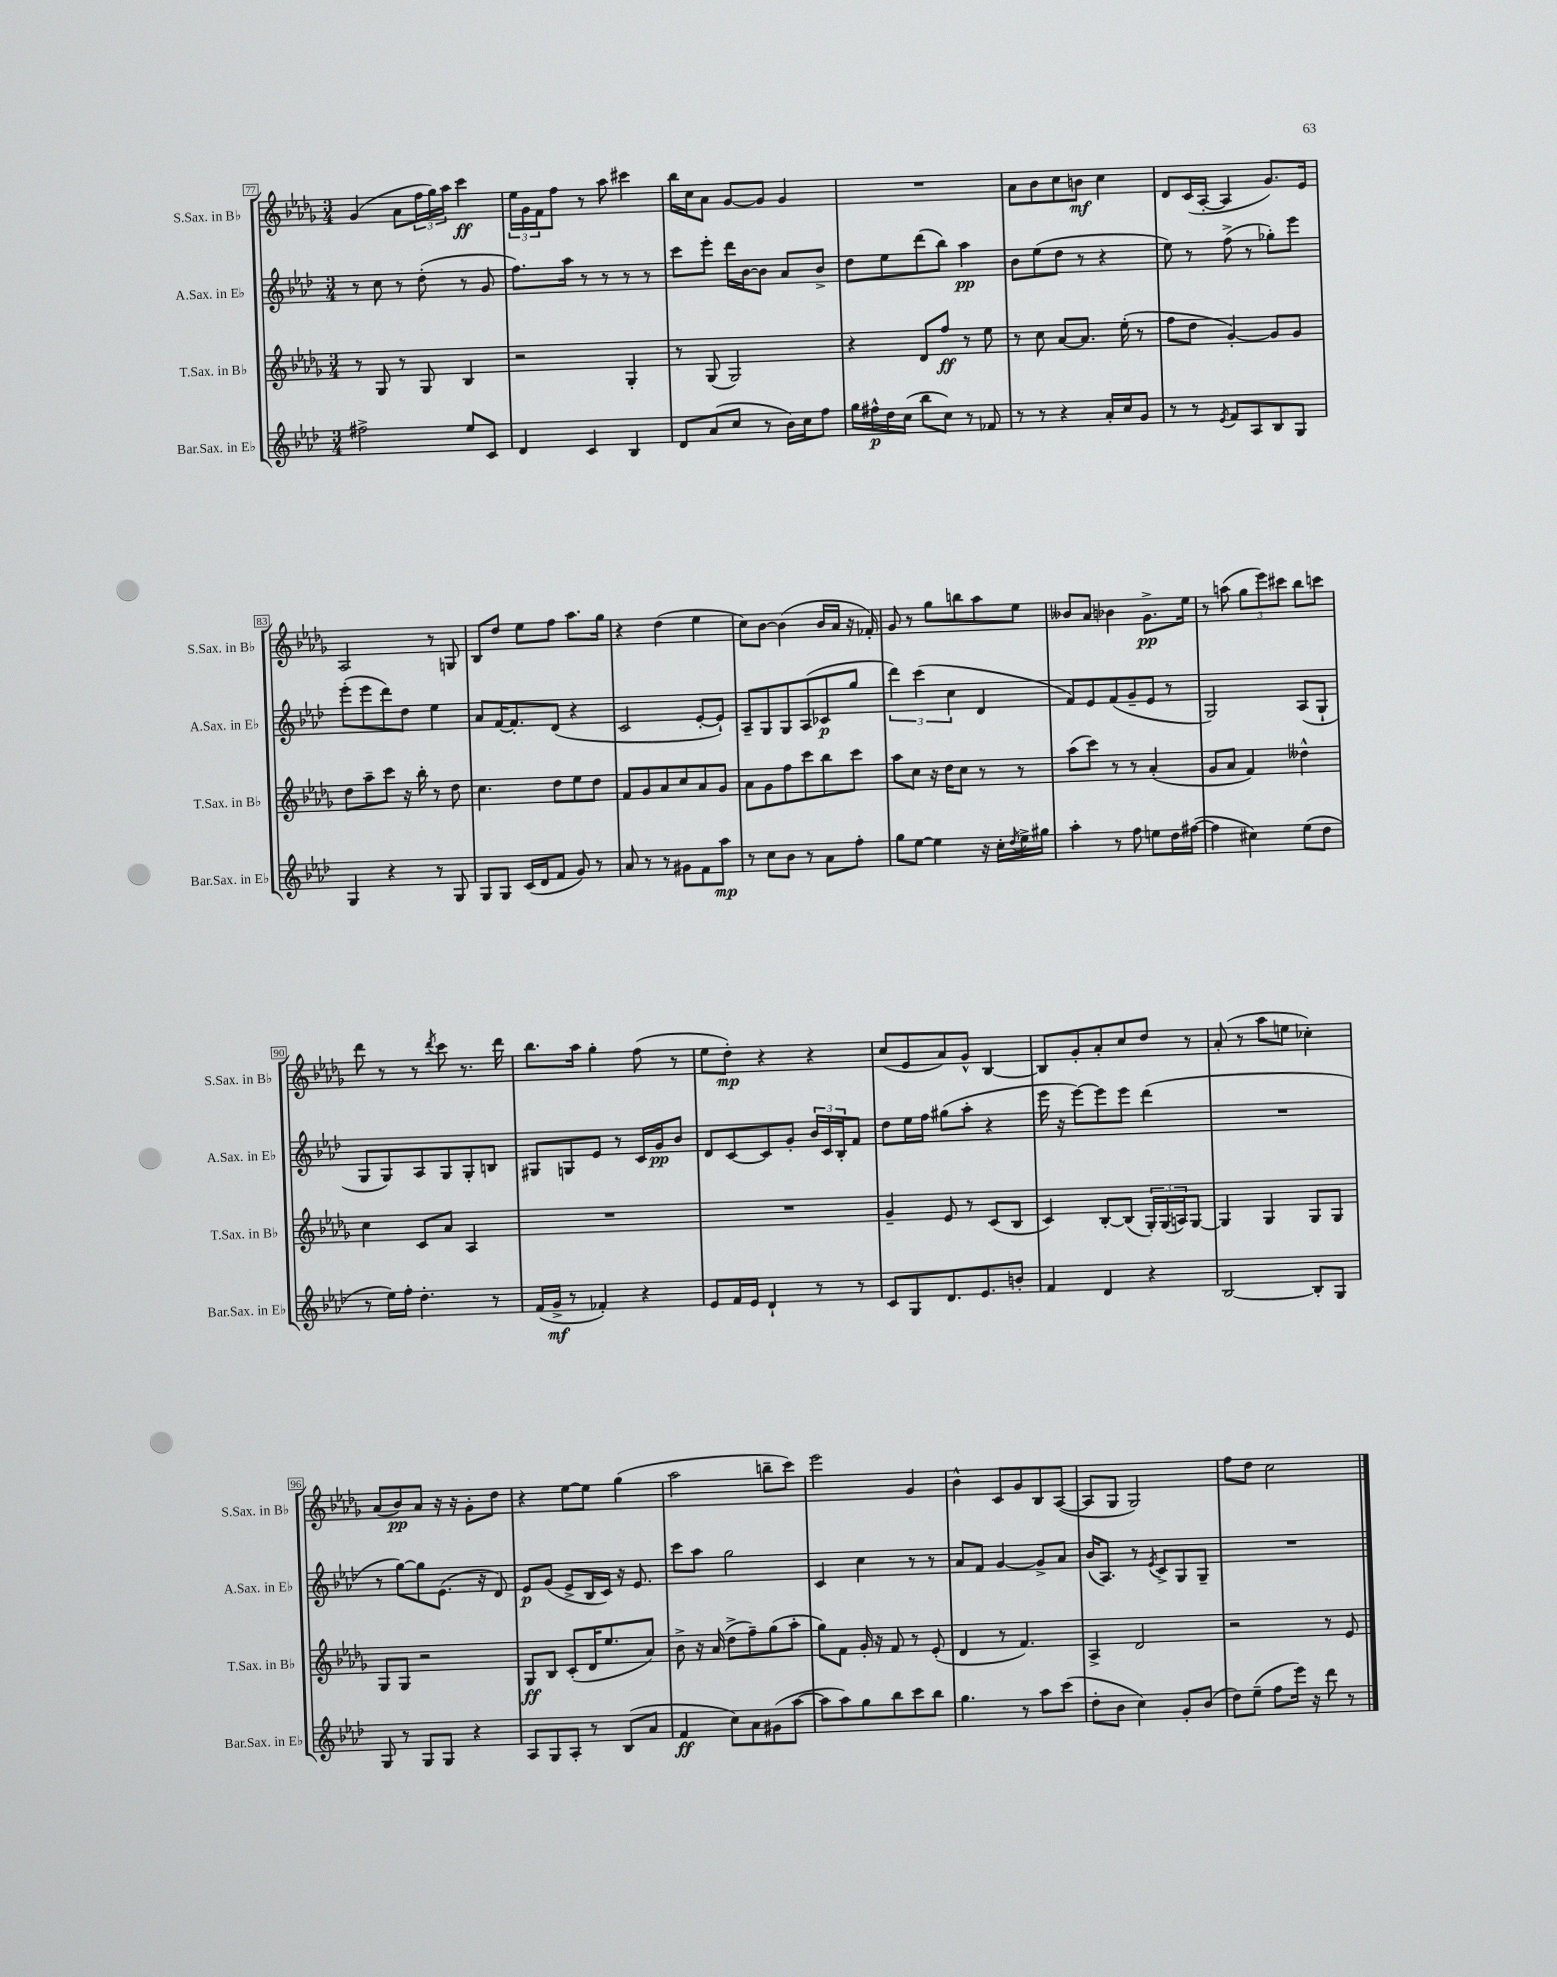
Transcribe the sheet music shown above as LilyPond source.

<<
\new StaffGroup <<
\new Staff = "s0" \with { instrumentName = "S.Sax. in Bb" shortInstrumentName = "S.Sax. in Bb" } {
    \clef treble \key des \major \numericTimeSignature \time 3/4
    ges'4( aes'8 \tuplet 3/2 { f''16 ges''16) aes''16 } c'''4\ff |
    \tuplet 3/2 { ees''16 ges'16 f'16 } f''8 r8 aes''8 cis'''4 |
    bes''16 c''16 aes'8 ges'8~ ges'8 ges'4 |
    R2. |
    aes'8 bes'8 c''8 b'8\mf c''4 |
    des'8 c'16( aes16~-. aes4 ges'8.) ees'16 |
    aes2 r8 g8 |
    bes8 des''8 ees''8 f''8 aes''8. ges''16 |
    r4 des''4( ees''4 |
    c''8) bes'8~ bes'4( bes'16 aes'16 r16 fes'16-.) |
    ges'8 r8 ges''8 b''8 aes''8 ees''8 |
    beses'8 aes'8 bes'4 ges'8.->\pp ees''16 |
    r8 a''8( \tuplet 3/2 { ges''8 ees'''8) cis'''8 } bes''8 c'''8 |
    des'''8 r8 r8 \acciaccatura { des'''8 } c'''8 r8. des'''16 |
    bes''8. aes''16 ges''4-. f''8( r8 |
    ees''8 des''8-.\mp) r4 r4 |
    c''8( ees'8 aes'8) ges'8-^ bes4~ |
    bes8 ges'8-. aes'8-. c''8 des''8 r8 |
    aes'8-.( r8 aes''8 e''8 ces''4-.) |
    aes'8( bes'8\pp) aes'8 r16 r16 ges'8-. des''8 |
    r4 ees''8~ ees''8 ges''4( |
    aes''2 b''8-- c'''8) |
    ees'''2 ges'4 |
    bes'4-^ c'8 ges'8 bes8 aes8~( |
    aes8 ges8 ges2) |
    f''8 des''8 c''2 \bar "|." |
}
\new Staff = "s1" \with { instrumentName = "A.Sax. in Eb" shortInstrumentName = "A.Sax. in Eb" } {
    \clef treble \key aes \major \numericTimeSignature \time 3/4
    r8 c''8 r8 des''8-.( r8 g'8 |
    f''8.) aes''16 r8 r8 r8 r8 |
    c'''8 ees'''8-. des'''16 bes'16~ bes'8 aes'8 bes'8-> |
    des''8 ees''8 des'''8( bes''8) aes''4\pp |
    bes'8 ees''8( des''8 r8 r4 |
    ees''8) r8 f''8->( r8 ges''8-.) ees'''8 |
    ees'''8-.( ees'''8 des'''8) des''8 ees''4 |
    aes'8 f'16~ f'8.-. des'8( r4 |
    c'2 ees'8~-. ees'8-!) |
    aes8-- g8 g8 aes8( ces'8\p g''8 |
    \tuplet 3/2 { des'''4) c'''4( c''4 } des'4 |
    f'8) ees'8 f'8( g'8-- ees'8 r8 |
    g2) aes8( g8-! |
    g8 g8) aes8 g8 g8-. b8 |
    gis8 g8 ees'8 r8 c'16 g'16\pp bes'8 |
    des'8 c'8~ c'8 g'8-. \tuplet 3/2 { bes'16 c'16 bes16-. } f'8 |
    des''8 ees''16 f''16 gis''8( aes''8-. r4 |
    ees'''16 r16 ees'''8~) ees'''8 ees'''8 des'''4( |
    R2. |
    r8 g''8~) g''8 ees'8.( r16 des'8) |
    ees'8\p g'8( ees'8-> bes16 c'16) r16 ees'8. |
    c'''8 aes''8 g''2 |
    c'4 c''4 r8 r8 |
    aes'8 f'8 g'4~ g'8-> aes'8 |
    bes'16( aes8.) r8 \acciaccatura { ees'8 } c'8-> g8 g8-- |
    R2. \bar "|." |
}
\new Staff = "s2" \with { instrumentName = "T.Sax. in Bb" shortInstrumentName = "T.Sax. in Bb" } {
    \clef treble \key des \major \numericTimeSignature \time 3/4
    r8 ges8 r8 ges8 bes4 |
    r2 ges4-. |
    r8 ges8( ges2) |
    r4 des'8 f''8\ff r8 ees''8 |
    r8 c''8 aes'8~ aes'8. ees''16-.( r8 |
    f''8 des''8 ges'4~-.) ges'8 ges'8 |
    des''8 aes''8-- c'''8 r16 bes''16-. r8 des''8 |
    c''4. des''8 ees''8 des''8 |
    f'8 ges'8 aes'8 c''8 aes'8 ges'8 |
    aes'8 ges'8 f''8 c'''8 bes''8 c'''8 |
    aes''8 c''8 r16 des''16 c''8 r8 r8 |
    aes''8( c'''8) r8 r8 aes'4-.( |
    ges'8 aes'8 f'4) deses''4-^ |
    c''4 c'8 aes'8 aes4 |
    R2. |
    R2. |
    ges'4-- ees'8 r8 c'8( bes8 |
    c'4) bes8~-. bes8( \tuplet 3/2 { ges16-.) ges16( a16) } ges8~ |
    ges4 ges4 ges8 ges8 |
    ges8 ges8 r2 |
    ges8\ff bes8 c'8-.( des'16 ees''8. aes'8) |
    bes'8-> r16 aes'16( des''8-> f''8--) ges''8( aes''8-. |
    ges''8) f'8 ges'16-. r16 f'8 r8 ees'8-.( |
    des'4 r8 f'4.) |
    aes4-> des'2 |
    r2 r8 ees'8 \bar "|." |
}
\new Staff = "s3" \with { instrumentName = "Bar.Sax. in Eb" shortInstrumentName = "Bar.Sax. in Eb" } {
    \clef treble \key aes \major \numericTimeSignature \time 3/4
    fis''2-> ees''8 c'8 |
    des'4 c'4 bes4 |
    des'8 aes'8( c''8 r8 bes'16) c''16 f''8 |
    g''16 fis''16-^\p des''16 c''16( bes''8 c''8) r8 fes'8 |
    r8 r8 r4 aes'16-. c''16 g'8 |
    r8 r8 \acciaccatura { ees'8 } f'8 aes8 bes8 g8 |
    g4 r4 r8 g8 |
    g8 g8 c'16( des'16 f'8 g'8) r8 |
    aes'8 r8 r8 gis'8 f'8 aes''8\mp |
    r8 c''8 bes'8 r8 aes'8 f''8-. |
    g''8 ees''8~ ees''4 r16 c''16-. \acciaccatura { des''8 } ees''16-> gis''16 |
    aes''4-. r8 f''8 e''8 des''16 fis''16~( |
    fis''4 cis''4) ees''8( des''8 |
    r8 ees''16) f''16-. des''4.-. r8 |
    f'16( g'16->\mf r8 fes'4-.) r4 |
    ees'8 f'16 ees'16 des'4-! r8 r8 |
    c'8 g8 des'8. ees'8. b'8-. |
    f'4 des'4 r4 |
    bes2~ bes8-. g8 |
    g8 r8 g8 g8 r4 |
    aes8 g8 aes8-. r8 bes8( aes'8 |
    f'4\ff c''8) aes'8 gis'8( aes''8~ |
    aes''8 aes''8) g''8 bes''8 c'''8 bes''8 |
    g''4. r8 aes''8 c'''8( |
    des''8-. bes'8 c''4) g'8-. bes'8( |
    des''8) ees''8--( f''8 ees'''16) r16 des'''8 r8 \bar "|." |
}
>>
>>
\layout { \context { \Score currentBarNumber = #77 \override BarNumber.stencil = #(make-stencil-boxer 0.1 0.3 ly:text-interface::print) } }
